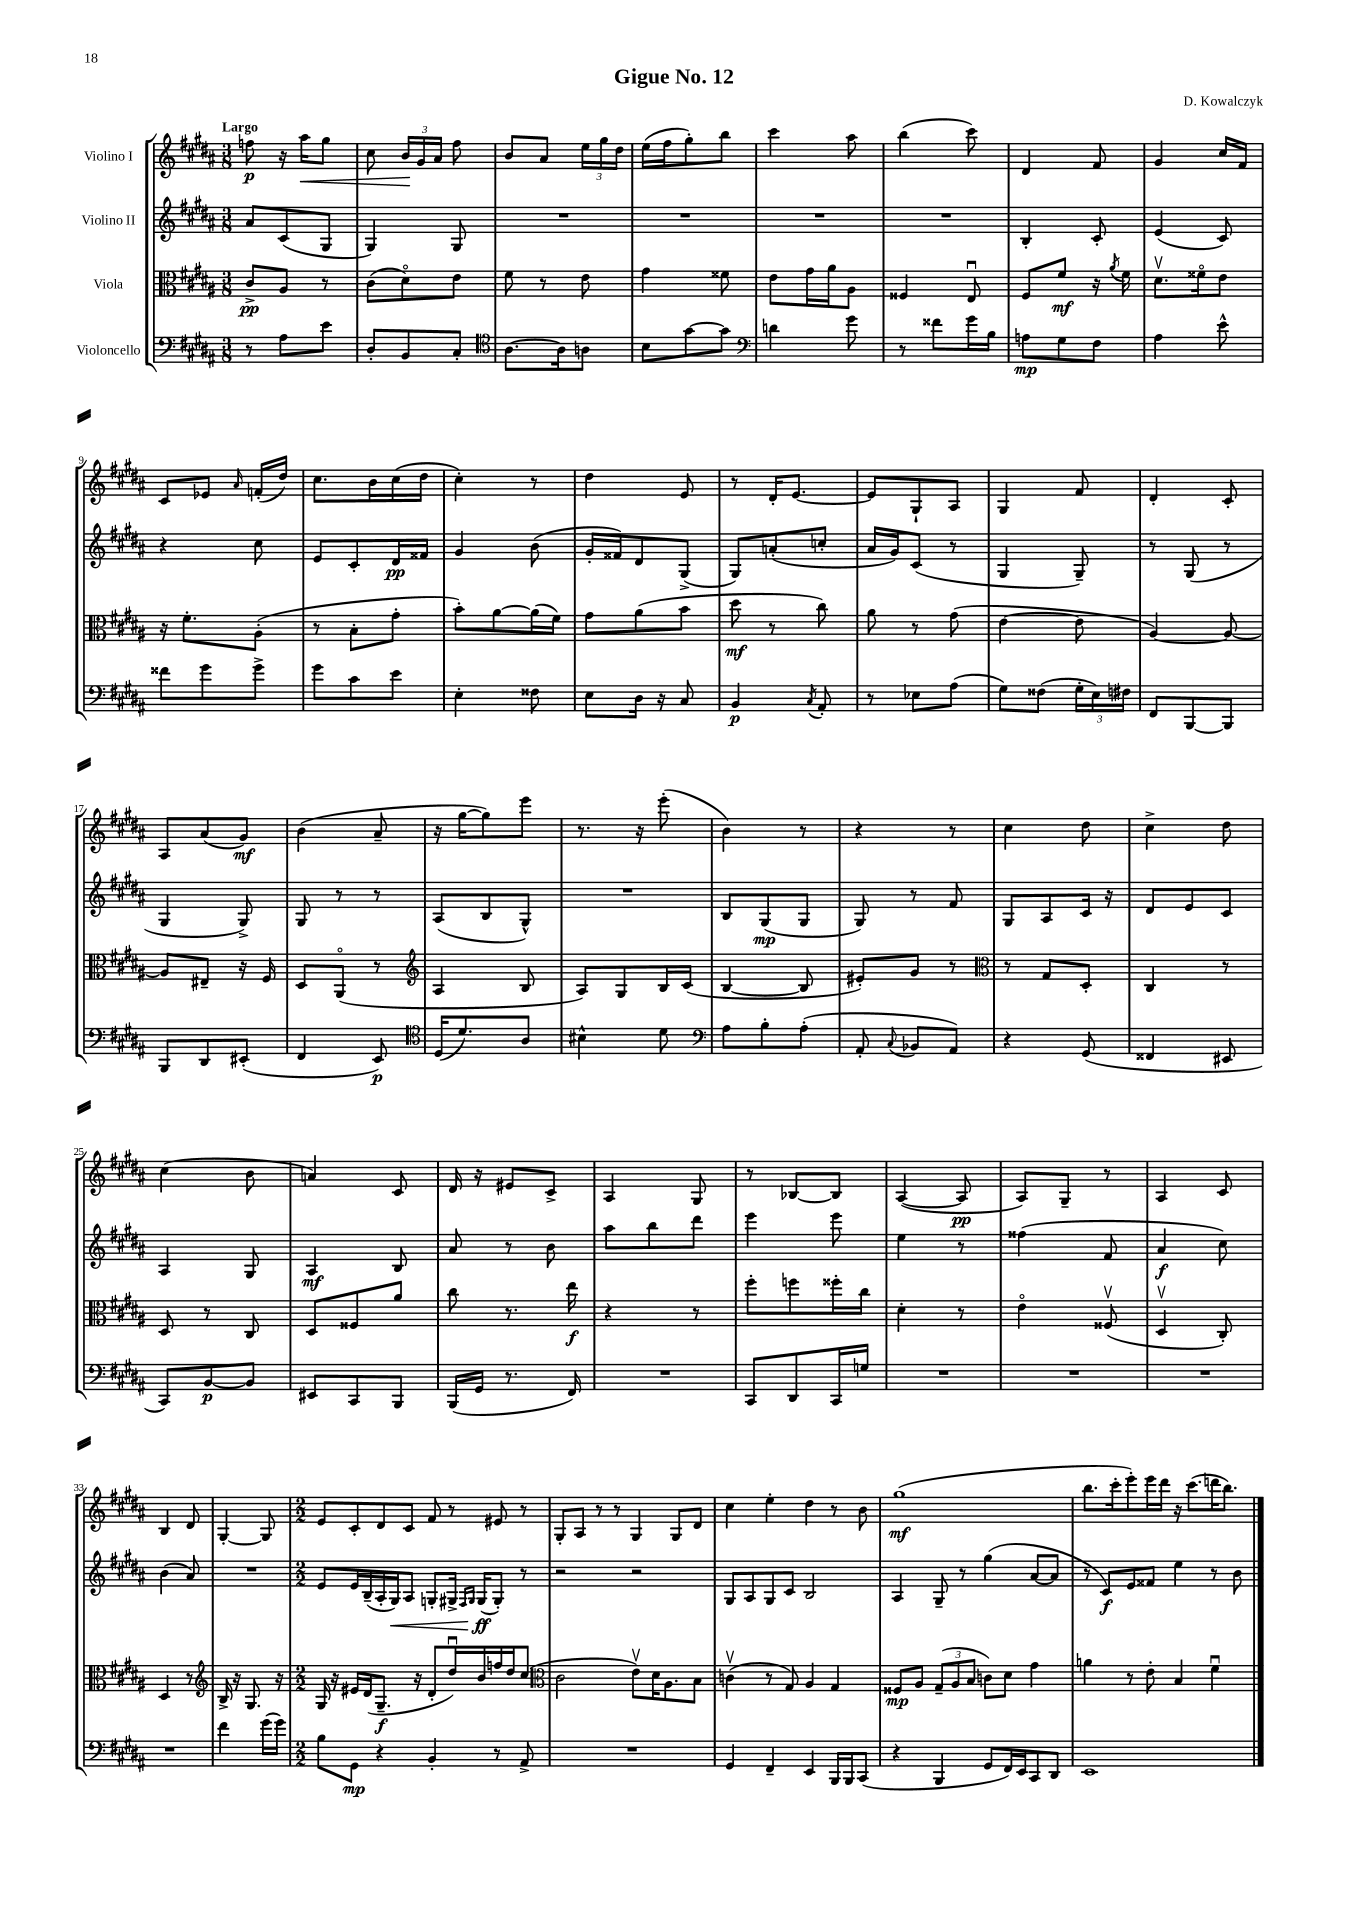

**kern	**kern	**kern	**kern
*staff4	*staff3	*staff2	*staff1
*clefF4	*clefC3	*clefG2	*clefG2
*k[f#c#g#d#a#]	*k[f#c#g#d#a#]	*k[f#c#g#d#a#]	*k[f#c#g#d#a#]
*M3/8	*M3/8	*M3/8	*M3/8
8r	8c#^	8a#	8ff
8A#	8A#	(8c#	16r
.	.	.	16aa#
8e	8r	8G#	8gg#
=	=	=	=
8D#'	(8c#	4G#)	8cc#
8BB	8d#o)	.	24b
.	.	.	24g#
.	.	.	24a#
8C#'	8e	8G#	8ff#
=	=	=	=
*clefC4	*	*	*
[8.A#	8f#	4.r	8b
.	8r	.	8a#
16A#]	.	.	.
8A	8e	.	24ee
.	.	.	24gg#
.	.	.	24dd#
=	=	=	=
8B	4g#	4.r	(16ee
.	.	.	16ff#
[8g#	.	.	8gg#')
8g#]	8f##	.	8bb
=	=	=	=
*clefF4	*	*	*
4d	8e	4.r	4ccc#
.	16g#	.	.
.	16a#	.	.
8g#	8A#	.	8aa#
=	=	=	=
8r	4F##	4.r	(4bb
8f##	.	.	.
16g#	8Eu	.	8ccc#)
16B	.	.	.
=	=	=	=
8A	8F#	4B'	4d#
8G#	8f#	.	.
8F#	16r	8c#'	8f#
.	8qa#	.	.
.	16f#	.	.
=	=	=	=
4A#	8.d#v	(4e	4g#
.	16f##o	.	.
8e^^	8e	8c#)	16cc#
.	.	.	16f#
=	=	=	=
8f##	16r	4r	8c#
.	8.f#'	.	.
8g#	.	.	8e-
.	.	.	16qqa#
8g#^	(8A#'	8cc#	(16f'
.	.	.	16dd#)
=	=	=	=
8g#	8r	8e	8.cc#
8c#	8B'	8c#'	.
.	.	.	16b
8e	8g#'	16d#	(16cc#
.	.	16f##	16dd#
=	=	=	=
4E'	8b')	4g#	4cc#')
.	[8a#	.	.
8F##	(16a#]	(8b	8r
.	16f#)	.	.
=	=	=	=
8E	8g#	16g#'	4dd#
.	.	16f##)	.
16D#	(8a#	8d#	.
16r	.	.	.
8C#	8b	(8G#^	8e
=	=	=	=
4BB	8dd#	8G#)	8r
.	8r	(8a'	16d#'
.	.	.	[8.e
8qC#	.	.	.
8AA#'	8cc#)	8cc'	.
=	=	=	=
8r	8a#	16a#	8e]
.	.	16g#)	.
8E-	8r	(8c#	8G#`
(8A#	(8g#	8r	8A#
=	=	=	=
8G#)	[4e	4G#	4G#
(8F##	.	.	.
24G#'	8e]	8G#~)	8f#
24E)	.	.	.
24F#	.	.	.
=	=	=	=
8FF#	[4A#)	8r	4d#'
[8BBB	.	(8G#	.
8BBB]	8A#_	8r	8c#'
=	=	=	=
8BBB	8A#]	4G#	8A#
8DD#	8E#~	.	(8a#
(8EE#'	16r	8G#^)	8g#)
.	16F#	.	.
=	=	=	=
4FF#	8D#	8G#	(4b
.	(8AA#o	8r	.
8EE)	8r	8r	8a#~
=	=	=	=
*clefC4	*clefG2	*	*
(16D#	4A#	(8A#	16r
8.d#)	.	.	[16gg#
.	.	8B	8gg#])
8A#	8B	8G#^^)	8eee
=	=	=	=
4B#^^	8A#)	4.r	8.r
.	8G#	.	.
.	.	.	16r
8d#	16B	.	(8eee'
.	(16c#	.	.
=	=	=	=
*clefF4	*	*	*
8A#	[4B	8B	4b)
8B'	.	(8G#	.
(8A#'	8B]	8G#	8r
=	=	=	=
8AA#'	8e#')	8G#)	4r
8qqC#	.	.	.
8BB-	8g#	8r	.
8AA#)	8r	8f#	8r
=	=	=	=
*	*clefC3	*	*
4r	8r	8G#	4cc#
.	8G#	8A#	.
(8GG#	8D#'	16c#	8dd#
.	.	16r	.
=	=	=	=
4FF##	4C#	8d#	4cc#^
.	.	8e	.
8EE#	8r	8c#	8dd#
=	=	=	=
8CC#)	8D#	4A#	(4cc#
[8BB	8r	.	.
8BB]	8C#	8G#	8b
=	=	=	=
8EE#	8D#	4A#	4a)
8CC#	8F##	.	.
8BBB	8a#	8B	8c#
=	=	=	=
(16BBB	8cc#	8a#	16d#
16GG#	.	.	16r
8.r	8.r	8r	8e#
.	.	8b	8c#^
16FF#)	16ee	.	.
=	=	=	=
4.r	4r	8aa#	4A#
.	.	8bb	.
.	8r	8ddd#	8G#
=	=	=	=
8CC#	8ff#'	4eee	8r
8DD#	8ff	.	[8B-
16CC#	16ff##'	8eee	8B-]
16G	16cc#	.	.
=	=	=	=
4.r	4d#'	4ee	([4A#
.	8r	8r	8A#]
=	=	=	=
4.r	4eo	(4ff##	8A#)
.	.	.	8G#~
.	(8F##v	8f#	8r
=	=	=	=
4.r	4D#v	4a#	4A#
.	8C#')	8cc#)	8c#
=	=	=	=
4.r	4D#	(4b	4B
.	8r	8a#)	8d#
=	=	=	=
*	*clefG2	*	*
4f#	16B^	4.r	[4G#'
.	16r	.	.
.	8.G#	.	.
(16g#	.	.	8G#]
16g#)	16r	.	.
=	=	=	=
*M2/2	*M2/2	*M2/2	*M2/2
8B	16G#	8e	8e
.	16r	.	.
8GG#	16e#	16e	8c#'
.	(16d#	(16B~	.
4r	8.G#~	16A#'	8d#
.	.	16G#)	.
.	.	8A#	8c#
.	16r	.	.
4BB'	8d#'	8G'	8f#
.	16dd#u)	16G#^	8r
.	.	16qqF#	.
.	.	16qqG#	.
.	16b	(16G#	.
8r	16ff	8G#')	8e#
.	16dd#	.	.
8AA#^	(8cc#	8r	8r
=	=	=	=
*	*clefC3	*	*
1r	2c#	2r	8G#'
.	.	.	8A#
.	.	.	8r
.	.	.	8r
.	8ev)	2r	4G#
.	16d#	.	.
.	8.A#	.	.
.	.	.	8G#
.	8B	.	8d#
=	=	=	=
4GG#	(4cv	8G#	4cc#
.	.	8A#	.
4FF#~	8r	8G#	4ee'
.	8G#)	8c#	.
4EE	4A#	2B	4dd#
16BBB	4G#	.	8r
16BBB	.	.	.
(8CC#	.	.	8b
=	=	=	=
4r	8F##	4A#	(1gg#
.	8A#	.	.
4BBB	(12G#~	8G#~	.
.	12A#	.	.
.	.	8r	.
.	12B	.	.
8GG#	8c)	(4gg#	.
16FF#)	8d#	.	.
16EE	.	.	.
8CC#	4g#	[8a#	.
8DD#	.	8a#]	.
=	=	=	=
1EE	4a	8r	8.bb
.	.	8c#)	.
.	.	.	16ccc#'
.	8r	8e	8eee')
.	8e'	8f##	16eee
.	.	.	16ddd#
.	4B	4ee	16r
.	.	.	(8.ccc#
.	4f#u	8r	16ddd
.	.	.	8.bb)
.	.	8b	.
==	==	==	==
*-	*-	*-	*-
